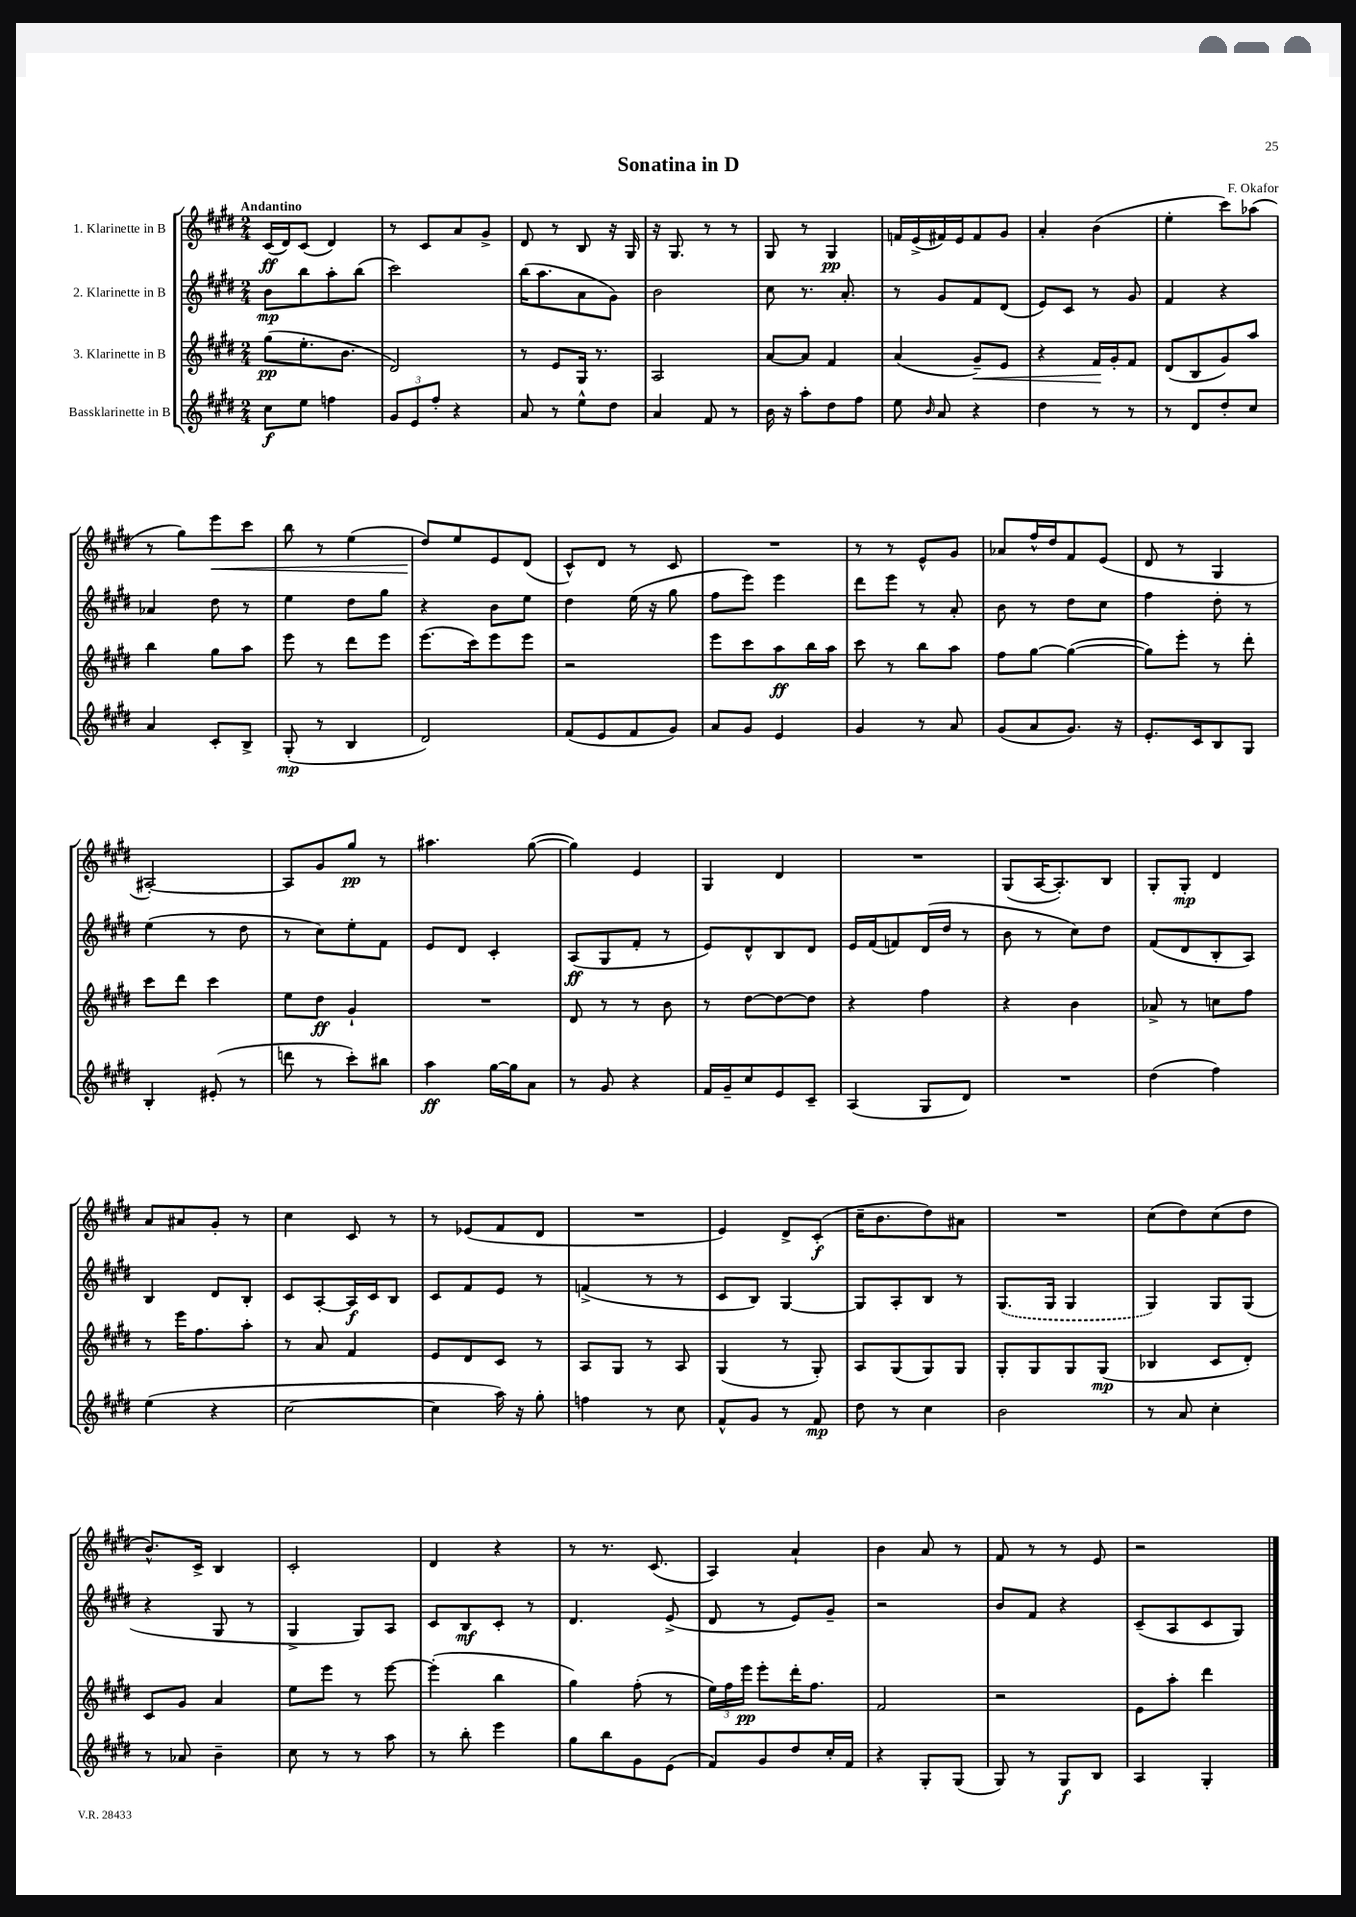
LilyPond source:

\header { title = "Sonatina in D" composer = "F. Okafor" }
<<
\new StaffGroup <<
\new Staff = "s0" \with { instrumentName = "1. Klarinette in B" } {
    \clef treble \key e \major \numericTimeSignature \time 2/4 \tempo "Andantino"
    \autoBeamOff cis'16[\ff( dis'16) cis'8]( dis'4) |
    r8 cis'8[ a'8 gis'8]-> |
    dis'8 r8 b8 r16 gis16 |
    r16 gis8. r8 r8 |
    gis8 r8 gis4\pp |
    f'16[ e'16->( fis'16) e'16 fis'8 gis'8] |
    a'4-. b'4( |
    e''4-. cis'''8[) aes''8]( |
    r8 gis''8[) e'''8\< cis'''8] |
    b''8 r8 e''4( |
    dis''8[\!) e''8 e'8 dis'8]( |
    cis'8[-^) dis'8] r8 cis'8 |
    R2 |
    r8 r8 e'8[-^ gis'8] |
    aes'8[ fis''16-^ dis''16 fis'8 e'8]( |
    dis'8 r8 gis4 |
    ais2~-.) |
    ais8[ gis'8 gis''8]\pp r8 |
    ais''4. gis''8~( |
    gis''4) e'4 |
    gis4 dis'4 |
    R2 |
    gis8[( a16~ a8.-.) b8] |
    gis8[-. gis8]-.\mp dis'4 |
    a'8[ ais'8 gis'8]-. r8 |
    cis''4 cis'8 r8 |
    r8 ees'8[( fis'8 dis'8] |
    R2 |
    e'4) dis'8[-> cis'8]-.\f( |
    cis''16[-- b'8. dis''8) ais'8] |
    R2 |
    cis''8[( dis''8) cis''8( dis''8] |
    b'8.[-^) cis'16]-> b4 |
    cis'2-. |
    dis'4 r4 |
    r8 r8. cis'8.( |
    a4) a'4-! |
    b'4 a'8 r8 |
    fis'8 r8 r8 e'8 |
    r2 \bar "|." |
}
\new Staff = "s1" \with { instrumentName = "2. Klarinette in B" } {
    \clef treble \key e \major \numericTimeSignature \time 2/4
    \autoBeamOff b'8[\mp b''8 a''8-. b''8]( |
    cis'''2) |
    b''16[( a''8. a'8 gis'8]) |
    b'2 |
    cis''8 r8. a'8.-. |
    r8 gis'8[ fis'8 dis'8]( |
    e'8[) cis'8] r8 gis'8 |
    fis'4 r4 |
    aes'4 dis''8 r8 |
    e''4 dis''8[ gis''8] |
    r4 b'8[ e''8] |
    dis''4 e''16( r16 gis''8 |
    fis''8[ e'''8]) e'''4 |
    dis'''8[ e'''8] r8 a'8-. |
    b'8 r8 dis''8[ cis''8] |
    fis''4 dis''8-. r8 |
    e''4( r8 dis''8 |
    r8 cis''8[) e''8-. fis'8] |
    e'8[ dis'8] cis'4-. |
    a8[\ff( gis8 fis'8]-. r8 |
    e'8[) dis'8-^ b8 dis'8] |
    e'16[ fis'16( f'8) dis'16( dis''16] r8 |
    b'8 r8 cis''8[) dis''8] |
    fis'8[( dis'8 b8-. a8]) |
    b4 dis'8[ b8]-. |
    cis'8[ a8~-. a16\f cis'16 b8] |
    cis'8[ fis'8 e'8] r8 |
    f'4->( r8 r8 |
    cis'8[ b8]) gis4~ |
    gis8[ a8-. b8] r8 |
    \once \slurDashed gis8.[( gis16] gis4 |
    gis4) gis8[ gis8]( |
    r4 gis8 r8 |
    gis4-> gis8[) a8] |
    cis'8[ b8\mf cis'8]-. r8 |
    dis'4. e'8->( |
    dis'8 r8 e'8[) gis'8]-- |
    r2 |
    b'8[ fis'8] r4 |
    cis'8[--( a8 cis'8 gis8]) \bar "|." |
}
\new Staff = "s2" \with { instrumentName = "3. Klarinette in B" } {
    \clef treble \key e \major \numericTimeSignature \time 2/4
    \autoBeamOff gis''8[\pp( e''8.-. b'8.] |
    dis'2) |
    r8 e'8[ gis16] r8. |
    a2 |
    a'8[~ a'8] fis'4 |
    a'4( gis'8[--\<) e'8] |
    r4 fis'16[\! gis'16-. fis'8] |
    dis'8[( b8 gis'8) a''8] |
    b''4 gis''8[ a''8] |
    e'''8 r8 dis'''8[ e'''8] |
    e'''8.[( cis'''16) e'''8 e'''8] |
    r2 |
    e'''8[ cis'''8 a''8\ff b''16 a''16] |
    cis'''8 r8 b''8[ a''8] |
    fis''8[ gis''8]~ gis''4~( |
    gis''8[) e'''8]-. r8 dis'''8-. |
    cis'''8[ dis'''8] cis'''4 |
    e''8[ dis''8]\ff gis'4-! |
    R2 |
    dis'8 r8 r8 b'8 |
    r8 dis''8[~ dis''8~ dis''8] |
    r4 fis''4 |
    r4 b'4 |
    aes'8-> r8 c''8[ fis''8] |
    r8 e'''16[ fis''8. a''8]-. |
    r8 a'8 fis'4 |
    e'8[ dis'8 cis'8] r8 |
    a8[ gis8] r8 a8 |
    gis4( r8 gis8-.) |
    a8[ gis8( gis8) gis8] |
    gis8[-. gis8 gis8 gis8]\mp( |
    bes4 cis'8[ dis'8]-.) |
    cis'8[ gis'8] a'4 |
    e''8[ e'''8] r8 e'''8~ |
    e'''4-.( b''4 |
    gis''4) fis''8-.( r8 |
    \tuplet 3/2 { e''16[) fis''16 e'''16]\pp } e'''8[-. dis'''16-. fis''8.] |
    fis'2 |
    r2 |
    e'8[ a''8]-. dis'''4 \bar "|." |
}
\new Staff = "s3" \with { instrumentName = "Bassklarinette in B" } {
    \clef treble \key e \major \numericTimeSignature \time 2/4
    \autoBeamOff cis''8[\f e''8] f''4 |
    \tuplet 3/2 { gis'8[ e'8 fis''8]-. } r4 |
    a'8 r8 e''8[-^ dis''8] |
    a'4 fis'8 r8 |
    b'16 r16 a''8[-. dis''8 fis''8] |
    e''8 \grace { b'16 } a'8 r4 |
    dis''4 r8 r8 |
    r8 dis'8[ dis''8-. cis''8] |
    a'4 cis'8[-. b8]-> |
    gis8-.\mp( r8 b4 |
    dis'2) |
    fis'8[( e'8 fis'8 gis'8]) |
    a'8[ gis'8] e'4 |
    gis'4 r8 a'8 |
    gis'8[( a'8 gis'8.]) r16 |
    e'8.[-. cis'16 b8 gis8] |
    b4-. eis'8-.( r8 |
    d'''8 r8 cis'''8[-.) bis''8] |
    a''4\ff gis''16[~ gis''16 a'8] |
    r8 gis'8 r4 |
    fis'16[ gis'16-- cis''8 e'8 cis'8]-- |
    a4( gis8[ dis'8]) |
    R2 |
    dis''4( fis''4) |
    e''4( r4 |
    cis''2~ |
    cis''4 a''16) r16 gis''8-. |
    f''4 r8 cis''8 |
    fis'8[-^ gis'8] r8 fis'8\mp |
    dis''8 r8 cis''4 |
    b'2 |
    r8 a'8 cis''4-. |
    r8 aes'8 b'4-- |
    cis''8 r8 r8 a''8 |
    r8 b''8-. e'''4 |
    gis''8[ b''8 gis'8 e'8]( |
    fis'8[) gis'8 dis''8 cis''16-. fis'16] |
    r4 gis8[-. gis8]( |
    gis8) r8 gis8[\f b8] |
    a4 gis4-. \bar "|." |
}
>>
>>
